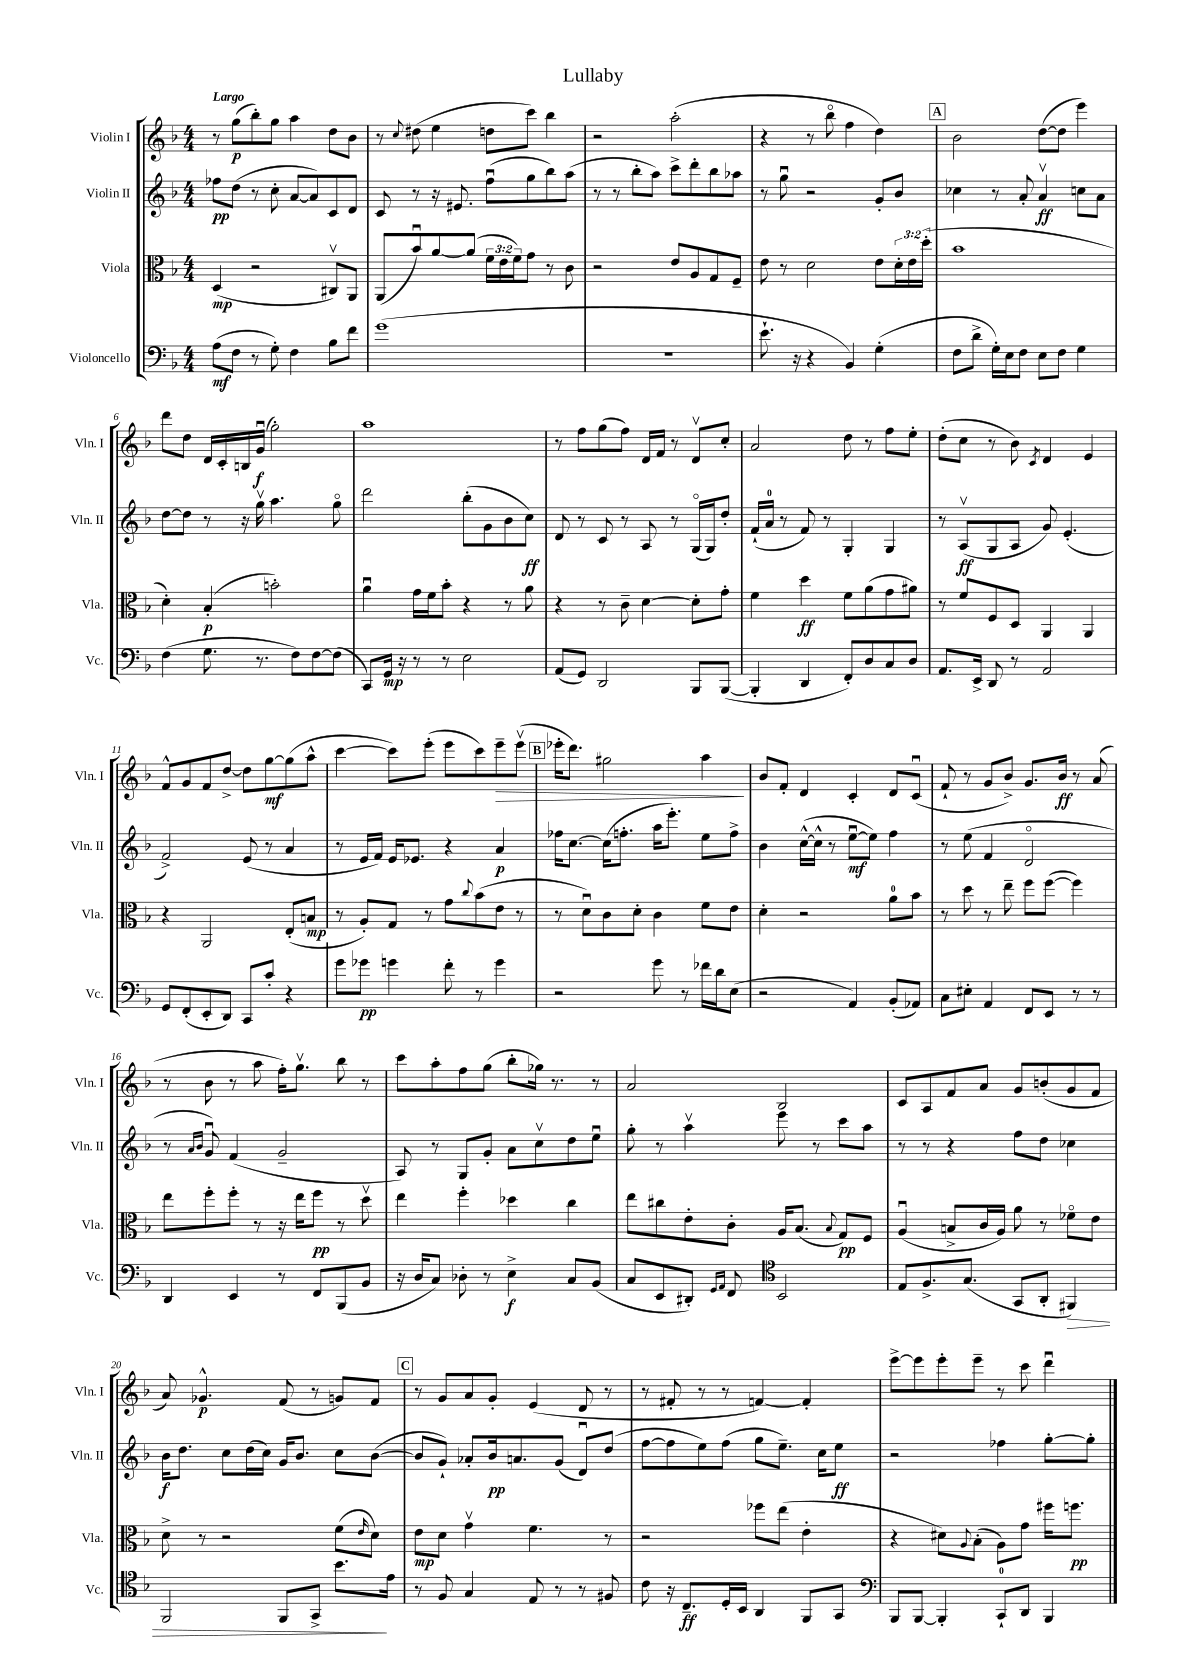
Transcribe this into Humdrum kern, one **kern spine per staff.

**kern	**dynam	**kern	**dynam	**kern	**dynam	**kern	**dynam
*part4	*part4	*part3	*part3	*part2	*part2	*part1	*part1
*staff4	*staff4	*staff3	*staff3	*staff2	*staff2	*staff1	*staff1
*I"Violoncello	*	*I"Viola	*	*I"Violin II	*	*I"Violin I	*
*I'Vc.	*	*I'Vla.	*	*I'Vln. II	*	*I'Vln. I	*
*clefF4	*	*clefC3	*	*clefG2	*	*clefG2	*
*k[b-]	*	*k[b-]	*	*k[b-]	*	*k[b-]	*
*M4/4	*	*M4/4	*	*M4/4	*	*M4/4	*
=1	=1	=1	=1	=1	=1	=1	=1
!	!	!	!	!	!	!LO:TX:a:B:t=Largo	!
(8A\L	mf	(4D/	mp	8ff-X\L	pp	8r	.
8F\J	.	.	.	(8dd\J	.	(8gg\L	p
8r	.	2r	.	8r	.	8bb-'\)	.
8G'\)	.	.	.	8cc'\	.	8gg\J	.
4F\	.	.	.	[8a/L	.	4aa\	.
.	.	.	.	8a/])	.	.	.
8B-\L	.	8C#Xv/L)	.	8c/	.	8dd\L	.
8f\J	.	8AA/J	.	8d/J	.	8b-\J	.
=2	=2	=2	=2	=2	=2	=2	=2
(1g	.	(8AA/L	.	8c/	.	8r	.
.	.	.	.	.	.	8qqcc/	.
.	.	8b-u/)	.	8r	.	(8dd#X\	.
.	.	[8a/	.	16r	.	4ee\	.
.	.	.	.	8.e#X/	.	.	.
.	.	(8a/J]	.	.	.	.	.
.	.	24f\LL	.	(8ffu\L	.	8ddn\L	.
.	.	24e\	.	.	.	.	.
.	.	24f\J)	.	.	.	.	.
.	.	8g\J	.	8gg\	.	8ccc\J)	.
.	.	8r	.	8bb-\)	.	4bb-\	.
.	.	8c\	.	(8aa\J	.	.	.
=3	=3	=3	=3	=3	=3	=3	=3
1r	.	2r	.	8r	.	2r	.
.	.	.	.	8r	.	.	.
.	.	.	.	8bb-'\L	.	.	.
.	.	.	.	8aa\J)	.	.	.
.	.	8e/L	.	8ccc^\L	.	(2aa'\	.
.	.	8A/	.	8ddd'\	.	.	.
.	.	8G/	.	8bb-\	.	.	.
.	.	8F~/J	.	8aa-X\J	.	.	.
=4	=4	=4	=4	=4	=4	=4	=4
8.e`\	.	8e\	.	8r	.	4r	.
.	.	8r	.	8ggu\	.	.	.
16r	.	.	.	.	.	.	.
4r	.	2d\	.	2r	.	8r	.
.	.	.	.	.	.	8bb-\	.
4BB-/)	.	.	.	.	.	4ff\	.
(4G'\	.	8e\L	.	8g'/L	.	4dd\)	.
.	.	24d'\L	.	8b-/J	.	.	.
.	.	24e\	.	.	.	.	.
.	.	(24dd'\JJ	.	.	.	.	.
!!LO:REH:place=s1:t=A
=5	=5	=5	=5	=5	=5	=5	=5
8F\L	.	1b-	.	4cc-X\	.	2b-\	.
8d^\J	.	.	.	.	.	.	.
16G'\LL)	.	.	.	8r	.	.	.
16E\J	.	.	.	.	.	.	.
8F\J	.	.	.	8a'/	.	.	.
8E\L	.	.	.	4av/	ff	([8dd\L	.
8F\J	.	.	.	.	.	8dd\J]	.
4G\	.	.	.	8ccn\L	.	4eee\)	.
.	.	.	.	8a\J	.	.	.
!!LO:LB:g=z
=6	=6	=6	=6	=6	=6	=6	=6
(4F\	.	4d'\)	.	[8dd\L	.	8ddd\L	.
.	.	.	.	8dd\J]	.	8dd\J	.
8.G\	.	(4B-'/	p	8r	.	16d/LL	.
.	.	.	.	.	.	16c'/	.
.	.	.	.	16r	.	16Bn/	.
8.r	.	.	.	16ggv\	.	(16gu/JJ	f
.	.	2bn'\)	.	4.aa\	.	2gg'\)	.
8F\L)	.	.	.	.	.	.	.
[8F\	.	.	.	.	.	.	.
(8F\J]	.	.	.	8gg\	.	.	.
=7	=7	=7	=7	=7	=7	=7	=7
8CC/L)	.	4au\	.	2ddd\	.	1aa	.
16GG/Jk	mp	.	.	.	.	.	.
16r	.	.	.	.	.	.	.
8r	.	16g\LL	.	.	.	.	.
.	.	16f\J	.	.	.	.	.
8r	.	8b-'\J	.	.	.	.	.
2E\	.	4r	.	(8bb-'\L	.	.	.
.	.	.	.	8g\	.	.	.
.	.	8r	.	8b-\	.	.	.
.	.	8a\	.	8cc\J)	ff	.	.
=8	=8	=8	=8	=8	=8	=8	=8
(8AA/L	.	4r	.	8d/	.	8r	.
8GG/J)	.	.	.	8r	.	8ff\L	.
2DD/	.	8r	.	8c/	.	(8gg\	.
.	.	8c~\	.	8r	.	8ff\J)	.
.	.	[4d\	.	8A/	.	16d/LL	.
.	.	.	.	.	.	16f/JJ	.
.	.	.	.	8r	.	8r	.
8BBB-/L	.	8d'\L]	.	(16G/LL	.	8dv/L	.
.	.	.	.	16G/J)	.	.	.
([8BBB-/J	.	8g'\J	.	8dd'/J	.	8cc'/J	.
=9	=9	=9	=9	=9	=9	=9	=9
4BBB-'/]	.	4f\	.	(16f`/LL	.	2a/	.
.	.	.	.	16a/JJ	.	.	.
.	.	.	.	8r	.	.	.
4DD/	.	4dd\	ff	8f/)	.	.	.
.	.	.	.	8r	.	.	.
8FF'/L)	.	8f\L	.	4G'/	.	8dd\	.
8D/	.	(8a\	.	.	.	8r	.
8C/	.	8g\	.	4G/	.	8ff\L	.
8D/J	.	8a#X\J)	.	.	.	8ee'\J	.
=10	=10	=10	=10	=10	=10	=10	=10
8.AA/L	.	8r	.	8r	.	(8dd'\L	.
.	.	8f/L	.	(8Av/L	ff	8cc\J	.
16EE^/Jk	.	.	.	.	.	.	.
8DD/	.	8F/	.	8G/	.	8r	.
8r	.	8D/J	.	8A/J	.	8b-\)	.
.	.	.	.	.	.	8qc/	.
2AA/	.	4AA/	.	8g/)	.	4d/	.
.	.	.	.	(4.e'/	.	.	.
.	.	4AA/	.	.	.	4e/	.
!!LO:LB:g=z
=11	=11	=11	=11	=11	=11	=11	=11
8GG/L	.	4r	.	2f^/)	.	8f^^/L	.
(8FF'/	.	.	.	.	.	8g/	.
8EE'/	.	2AA/	.	.	.	8f/	.
8DD/J)	.	.	.	.	.	[8dd^/J	.
8CC/L	.	.	.	(8e/	.	8dd\L]	.
8c'/J	.	.	.	8r	.	[8gg\	mf
4r	.	(8E'/L	.	4a/	.	(8gg\]	.
.	.	8Bn/J	mp	.	.	8aa^^\J	.
=12	=12	=12	=12	=12	=12	=12	=12
8g\L	.	8r	.	8r	.	[4ccc\	.
8g-X\J	pp	8A'/L)	.	16e/LL	.	.	.
.	.	.	.	16f/JJ)	.	.	.
4gn\	.	8G/J	.	16e/KL	.	8ccc\L])	.
.	.	.	.	8.e-X/J	.	.	.
.	.	8r	.	.	.	(8eee'\J	.
8f'\	.	8g\L	.	4r	.	8eee\L	.
.	.	8qqcc/	.	.	.	.	.
8r	.	(8b-\	.	.	.	8ccc\)	.
!	!	!	!	!	!	!	!LO:HP:b
4g\	.	8e\J	.	4a/	p	8eee~\	>
.	.	8r	.	.	.	(8eeev\J	.
!!LO:REH:place=s1:t=B
=13	=13	=13	=13	=13	=13	=13	=13
2r	.	8r	.	16ff-X\KL	.	16eee-X'\KL	.
.	.	.	.	[8.cc\J	.	8.ddd\J)	.
.	.	8du\L)	.	.	.	.	.
.	.	8c\	.	(16cc\KL]	.	2gg#X\	.
.	.	.	.	8.ffn'\J	.	.	.
.	.	8d'\J	.	.	.	.	.
8g\	.	4c\	.	16aa\KL	.	.	.
.	.	.	.	8.eee'\J)	.	.	.
8r	.	.	.	.	.	.	.
16f-X\LL	.	8f\L	.	8ee\L	.	4aa\	.
16d\J	.	.	.	.	.	.	.
(8E\J	.	8e\J	.	8ff^\J	.	.	.
.	.	.	.	.	.	.	]
=14	=14	=14	=14	=14	=14	=14	=14
2r	.	4d'\	.	4b-\	.	8b-/L	.
.	.	.	.	.	.	8f'/J	.
.	.	2r	.	([16cc^^\LL	.	4d/	.
.	.	.	.	16cc^^\JJ]	.	.	.
.	.	.	.	8r	.	.	.
4AA/)	.	.	.	[8eeu\L	mf	4c'/	.
.	.	.	.	8ee\J])	.	.	.
(8BB-'/L	.	8a\L	.	4ff\	.	8d/L	.
8AA-X/J)	.	8b-\J	.	.	.	(8cu/J	.
=15	=15	=15	=15	=15	=15	=15	=15
8C\L	.	8r	.	8r	.	8f`/	.
8E#X'\J	.	8dd\	.	(8ee\	.	8r	.
4AA/	.	8r	.	4f/	.	8g/L	.
.	.	8ee~\	.	.	.	8b-^/J)	.
8FF/L	.	8ff\L	.	2d/	.	8.g/L	.
8EE/J	.	([8ff\J	.	.	.	.	.
.	.	.	.	.	.	16b-/Jk	ff
8r	.	4ff\])	.	.	.	8r	.
8r	.	.	.	.	.	(8a/	.
!!LO:LB:g=z
=16	=16	=16	=16	=16	=16	=16	=16
4DD/	.	8ee\L	.	8r	.	8r	.
.	.	.	.	16qqa/LL	.	.	.
.	.	.	.	16qqb-/JJ	.	.	.
.	.	8ff'\	.	8gu/)	.	8b-\	.
4EE/	.	8ff'\J	.	(4f/	.	8r	.
.	.	8r	.	.	.	8aa\	.
8r	.	16r	.	2g~/	.	16ff'\KL)	.
.	.	16ee\KL	.	.	.	8.ggv\J	.
8FF/L	.	8ff\J	pp	.	.	.	.
(8BBB-/	.	8r	.	.	.	8bb-\	.
8BB-/J	.	8ddv\	.	.	.	8r	.
=17	=17	=17	=17	=17	=17	=17	=17
16r	.	4ee\	.	8A/)	.	8ccc\L	.
16D/KL	.	.	.	.	.	.	.
8C/J)	.	.	.	8r	.	8aa'\	.
8D-X'\	.	4ff'\	.	8G/L	.	8ff\	.
8r	.	.	.	8g'/J	.	(8gg\J	.
4E^\	f	4dd-X\	.	8a\L	.	8bb-'\L	.
.	.	.	.	8ccv\	.	16gg-X\Jk)	.
.	.	.	.	.	.	8.r	.
8C/L	.	4cc\	.	8dd\	.	.	.
(8BB-/J	.	.	.	8eeu\J	.	8r	.
=18	=18	=18	=18	=18	=18	=18	=18
8C/L	.	8ee\L	.	8gg'\	.	2a/	.
8EE/	.	8cc#X\	.	8r	.	.	.
8DD#X'/J)	.	8e'\	.	4aav\	.	.	.
16qqGG/LL	.	.	.	.	.	.	.
16qqAA/JJ	.	.	.	.	.	.	.
8FF/	.	8c'\J	.	.	.	.	.
*clefC4	*	*	*	*	*	*	*
2BB-/	.	16A/KL	.	8eee\	.	2B-/	.
.	.	(8.B-/J	.	.	.	.	.
.	.	.	.	8r	.	.	.
.	.	8qqB-/	.	.	.	.	.
.	.	8G/L)	pp	8ccc\L	.	.	.
.	.	8F/J	.	8aa\J	.	.	.
=19	=19	=19	=19	=19	=19	=19	=19
8E/L	.	(4Au/	.	8r	.	8c/L	.
8.F^/	.	.	.	8r	.	8A/	.
.	.	8Bn^/L	.	4r	.	8f/	.
(8.G/J	.	.	.	.	.	.	.
.	.	16c/L	.	.	.	8a/J	.
.	.	16A/JJ)	.	.	.	.	.
8GG/L	.	8a\	.	8ff\L	.	8g/L	.
8AA'/J	.	8r	.	8dd\J	.	(8bn'/	.
!	!LO:HP:b	!	!	!	!	!	!
4FF#X/)	>	8f-X\L	.	4cc-X\	.	8g/	.
.	.	8e\J	.	.	.	8f/J	.
!!LO:LB:g=z
=20	=20	=20	=20	=20	=20	=20	=20
2FF/	.	8d^\	.	16b-\KL	f	8a/)	.
.	.	.	.	8.dd\J	.	.	.
.	.	8r	.	.	.	4.g-X^^/	p
.	.	2r	.	8cc\L	.	.	.
.	.	.	.	(16dd\L	.	.	.
.	.	.	.	16cc\JJ)	.	.	.
8FF/L	.	.	.	16g/KL	.	(8f/	.
.	.	.	.	8.b-/J	.	.	.
8GG^/J	.	.	.	.	.	8r	.
8.b-\L	.	(8f\L	.	8cc\L	.	8gn/L)	.
.	.	16qqe/	.	.	.	.	.
.	.	8d\J)	.	([8b-\J	.	8f/J	.
16e\Jk	]	.	.	.	.	.	.
!!LO:REH:place=s1:t=C
=21	=21	=21	=21	=21	=21	=21	=21
8r	.	8e\L	mp	8b-/L]	.	8r	.
8F/	.	8d\J	.	8g`/J)	.	8g/L	.
4G/	.	4gv\	.	8a-X'/L	.	8a/	.
.	.	.	.	16b-/k	pp	8g'/J	.
.	.	.	.	8.an/	.	.	.
8E/	.	4.f\	.	.	.	(4e/	.
8r	.	.	.	(8g/J	.	.	.
8r	.	.	.	8du/L)	.	8d/	.
8F#X/	.	8r	.	(8dd/J	.	8r	.
=22	=22	=22	=22	=22	=22	=22	=22
8c\	.	2r	.	[8ff\L	.	8r	.
16r	.	.	.	8ff\]	.	8f#X'/	.
8.C~/L	ff	.	.	.	.	.	.
.	.	.	.	8ee\)	.	8r	.
16D'/L	.	.	.	(8ff\J	.	8r	.
16BB-/JJ	.	.	.	.	.	.	.
4AA/	.	8ff-X\L	.	8gg\L	.	[4fn/)	.
.	.	(8ee\J	.	8.ee~\J)	.	.	.
8FF/L	.	4e'\	.	.	.	4f'/]	.
.	.	.	.	16cc\KL	.	.	.
8GG/J	.	.	.	8ee\J	ff	.	.
=23	=23	=23	=23	=23	=23	=23	=23
*clefF4	*	*	*	*	*	*	*
8BBB-/L	.	4r	.	2r	.	[8eee^\L	.
[8BBB-/J	.	.	.	.	.	8eee\]	.
4BBB-'/]	.	8d#X\L)	.	.	.	8eee'\	.
.	.	8qqA/	.	.	.	.	.
.	.	(8B-'\J	.	.	.	8eee~\J	.
8CC`/L	.	8A\L)	.	4ff-X\	.	8r	.
8DD/J	.	8g\J	.	.	.	8ccc\	.
4BBB-/	.	16ff#X\KL	.	[8gg'\L	.	4dddu\	.
.	.	8.ffn\J	pp	.	.	.	.
.	.	.	.	8gg'\J]	.	.	.
==	==	==	==	==	==	==	==
*-	*-	*-	*-	*-	*-	*-	*-
